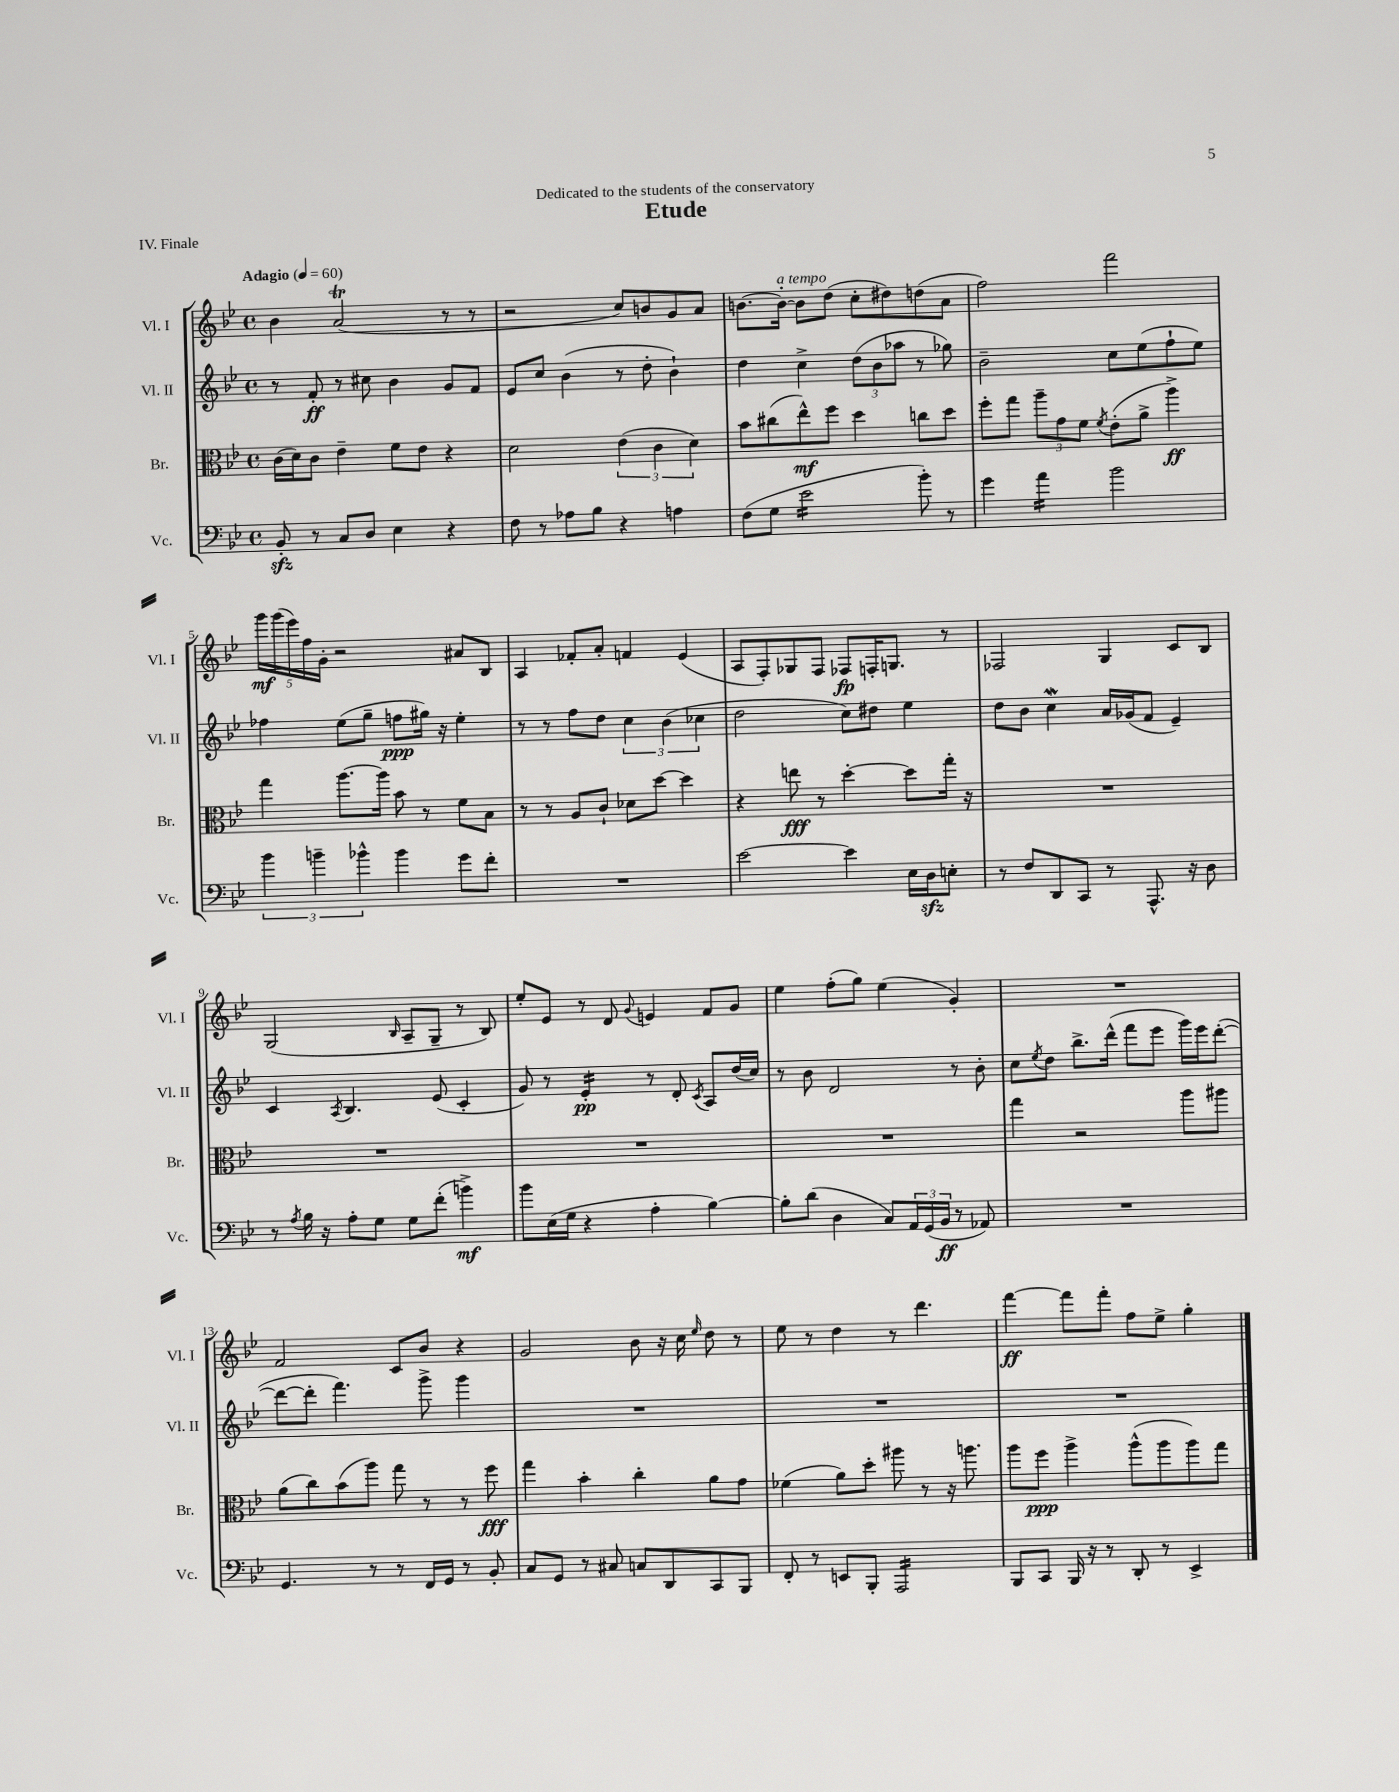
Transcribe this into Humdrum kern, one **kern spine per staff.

**kern	**kern	**kern	**kern
*staff4	*staff3	*staff2	*staff1
*clefF4	*clefC3	*clefG2	*clefG2
*k[b-e-]	*k[b-e-]	*k[b-e-]	*k[b-e-]
*M4/4	*M4/4	*M4/4	*M4/4
*met(c)	*met(c)	*met(c)	*met(c)
*MM60	*MM60	*MM60	*MM60
8BB-'	(16c	8r	4b-
.	16d)	.	.
8r	8c	8f'	.
8C	4e-~	8r	(2a
8D	.	8cc#	.
4E-	8f	4b-	.
.	8e-	.	.
4r	4r	8g	8r
.	.	8f	8r
=	=	=	=
8F	2d	8e-	2r
8r	.	8cc	.
8A-	.	(4b-	.
8B-	.	.	.
4r	(6e-	8r	8cc)
.	.	8dd'	8b
.	6c	.	.
4A	.	4b-`)	8g
.	6d)	.	.
.	.	.	8a
=	=	=	=
(8F	8b-	4dd	[8.b
8G	(8cc#	.	.
.	.	.	16b'_
2e-	8ee-^^)	4cc^	8b]
.	8ff	.	(8dd
.	4dd	(12dd	8cc'
.	.	12b-	.
.	.	.	8dd#)
.	.	12aa-	.
8b-')	8cc	8r	(8dd
8r	8dd	8gg-)	8a
=	=	=	=
4g	8ff'	2b-~	2ff)
.	8gg	.	.
4a	12aa~	.	.
.	12g	.	.
.	12f	.	.
.	8qf	.	.
2b-	(8e-'	8cc	2fff
.	8a^	(8ee-	.
.	4aa^)	8ff`	.
.	.	8ee-)	.
=	=	=	=
6b-	4gg	4ff-	20ggg
.	.	.	(20ggg
.	.	.	20eee-)
.	.	.	20ff
6b~	.	.	.
.	.	.	20g'
.	[8.aa	(8ee-	2r
6b-^^	.	.	.
.	.	8gg~	.
.	16aa]	.	.
4b-	8b-	8ff	.
.	8r	16gg#)	.
.	.	16r	.
8g	8f	4ee-'	8a#
8f'	8B-	.	8B-
=	=	=	=
1r	8r	8r	4A
.	8r	8r	.
.	8A	8ff	8f-'
.	8c`	8dd	8a'
.	8d-	6cc	4f
.	[8dd	.	.
.	.	(6b-	.
.	4dd]	.	(4e-
.	.	6cc-	.
=	=	=	=
[2e-	4r	2dd	8A
.	.	.	8F')
.	8ee	.	8G-
.	8r	.	8F
4e-]	[4dd'	8cc)	8F-
.	.	8dd#	16F'
.	.	.	8.G
16E-	8dd]	4ee-	.
16D	.	.	.
8E'	16gg'	.	8r
.	16r	.	.
=	=	=	=
8r	1r	8dd	2F-
8F	.	8b-	.
8DD	.	4cc	.
8CC	.	.	.
8r	.	16a	4G
.	.	(16g-	.
8.AAA^^	.	8f	.
.	.	4e-~)	8c
16r	.	.	.
8D	.	.	8B-
=	=	=	=
8r	1r	4c	(2G
8qA	.	.	.
16B-	.	.	.
16r	.	.	.
.	.	8qA	.
8A'	.	4.B-	.
8G	.	.	.
.	.	.	16qqB-
8G	.	.	8A~
(8f'	.	(8e-	8G~
4b^)	.	4c'	8r
.	.	.	8B-)
=	=	=	=
8b-	1r	8g)	8ee-'
(16E-	.	8r	8e-
16G	.	.	.
4r	.	4e-'	8r
.	.	.	8d
.	.	.	8qqg
4A'	.	8r	4e
.	.	8d'	.
.	.	8qc	.
[4B-)	.	8A	8f
.	.	(16dd	8g
.	.	16cc)	.
=	=	=	=
8B-']	1r	8r	4ee-
(8d	.	8b-	.
4D	.	2d	(8ff'
.	.	.	8gg)
8C)	.	.	(4ee-
24AA	.	.	.
(24GG	.	.	.
24BB-	.	.	.
8r	.	8r	4g')
8AA-)	.	8b-'	.
=	=	=	=
1r	4gg	8cc	1r
.	.	8qee-	.
.	.	8dd	.
.	2r	8.bb-^	.
.	.	(16ddd^^	.
.	.	8fff	.
.	.	8eee-	.
.	8aa	16ggg)	.
.	.	16eee-	.
.	8aa#	([8ddd'	.
=	=	=	=
4.GG	(8a	8ddd_	2f
.	8cc)	8ddd']	.
.	(8b-	4.fff)	.
8r	8aa)	.	.
8r	8gg	.	8c
16FF	8r	8ggg^	8b-
16GG	.	.	.
8r	8r	4ggg	4r
8BB-'	8ff	.	.
=	=	=	=
8C	4gg	1r	2g
8GG	.	.	.
8r	4b-'	.	.
8C#	.	.	.
8C	4cc'	.	8b-
8DD	.	.	16r
.	.	.	16cc
.	.	.	16qqee-
8CC	8a	.	8dd
8BBB-	8g	.	8r
=	=	=	=
8FF'	(4f-	1r	8ee-
8r	.	.	8r
8EE	8a)	.	4dd
8BBB-'	8dd'	.	.
2AAA	8aa#	.	8r
.	8r	.	4.ddd
.	16r	.	.
.	8.aa	.	.
=	=	=	=
8BBB-	8aa	1r	[4fff
8CC	8ff	.	.
16BBB-	4aa^	.	8fff]
16r	.	.	.
8r	.	.	8fff'
8DD'	(8aa^^	.	8ff
8r	8aa	.	8ee-^
4EE-^	8aa)	.	4gg'
.	8gg	.	.
==	==	==	==
*-	*-	*-	*-
